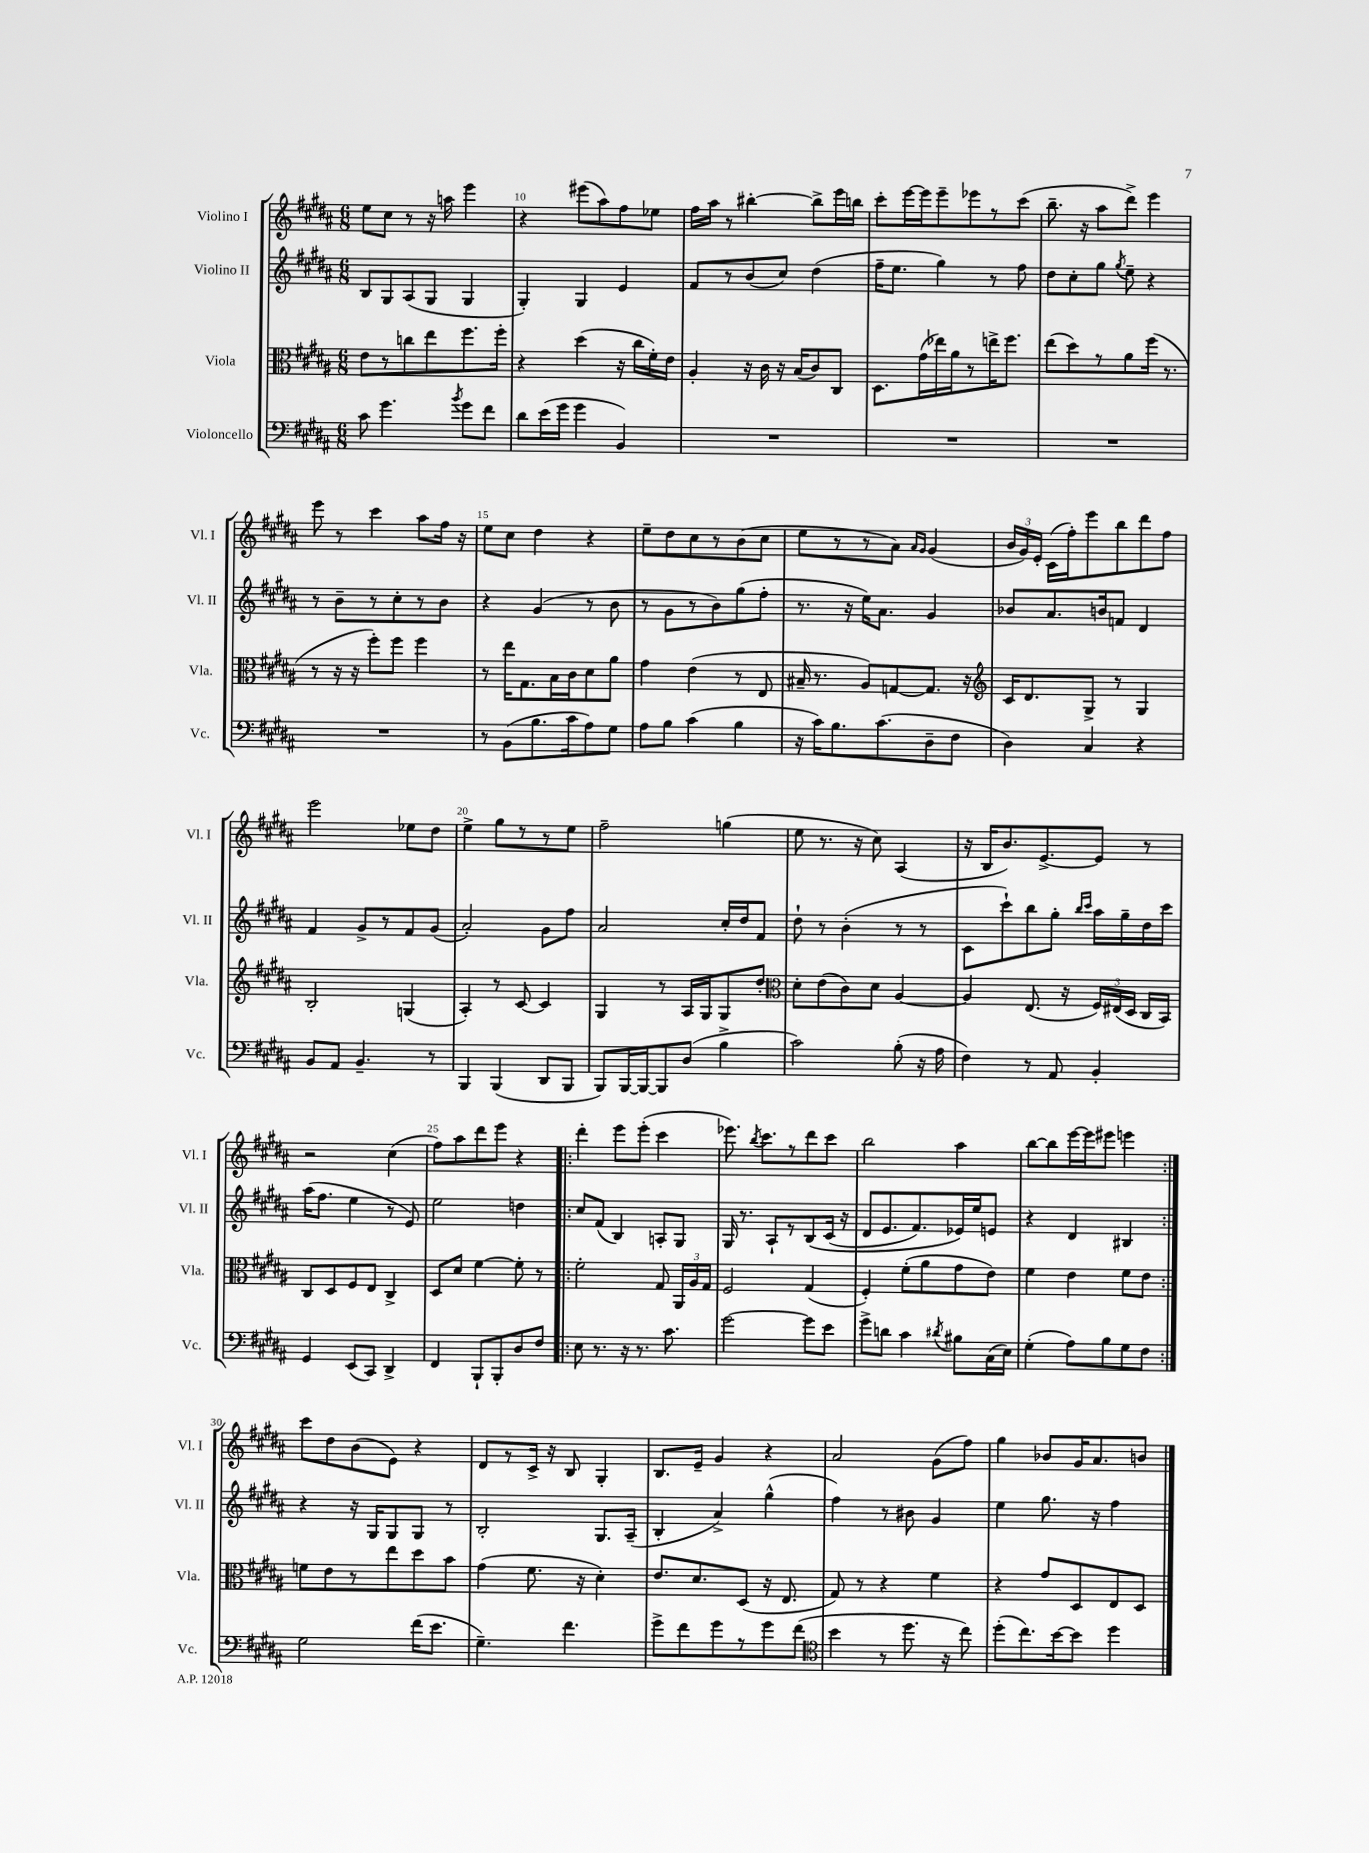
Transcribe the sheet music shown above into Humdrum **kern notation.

**kern	**kern	**kern	**kern
*part4	*part3	*part2	*part1
*staff4	*staff3	*staff2	*staff1
*I"Violoncello	*I"Viola	*I"Violino II	*I"Violino I
*I'Vc.	*I'Vla.	*I'Vl. II	*I'Vl. I
*clefF4	*clefC3	*clefG2	*clefG2
*k[f#c#g#d#a#]	*k[f#c#g#d#a#]	*k[f#c#g#d#a#]	*k[f#c#g#d#a#]
*M6/8	*M6/8	*M6/8	*M6/8
=9	=9	=9	=9
8c#\	8e\L	8B/L	8ee\L
4.g#\	8r	8G#/	8cc#\J
.	8ccn\	(8A#/	8r
.	8ee\	8G#/J	16r
.	.	.	16aan\
8qb/	.	.	.
8g#\L	8.ff#\	4G#/	4eee\
8f#\J	.	.	.
.	16ff#'\Jk	.	.
=10	=10	=10	=10
8d#\L	4r	4G#'/)	4r
(16e\L	.	.	.
16g#\JJ	.	.	.
4g#\	(4dd#\	4G#/	(8eee#X\L
.	.	.	8aa#\)
4BB/)	16r	4e/	8ff#\
.	16cc#\LL	.	.
.	16f#'\)	.	8ee-X\J
.	16e\JJ	.	.
=11	=11	=11	=11
2.r	4A#'/	8f#/L	16ff#\LL
.	.	.	16aa#\JJ
.	.	8r	8r
.	16r	(8b/	[4bb#X'\
.	16c#\	.	.
.	16r	8cc#/J)	.
.	(16B/KL	.	.
.	8c#/)	(4dd#\	8bb#^\L]
.	8C#/J	.	16eee\L
.	.	.	16bbn\JJ
=12	=12	=12	=12
2.r	8.D#\L	16ff#~\KL	8ccc#'\L
.	.	8.ee\J	.
.	.	.	[16eee\L
.	(16g#\L	.	16eee\J]
.	16ee-X\)	4gg#\)	8eee~\
.	16a#\J	.	.
.	8r	.	8eee-X\
.	16een^\K	8r	8r
.	8.ff#\J	.	.
.	.	8ff#\	(8ccc#\J
=13	=13	=13	=13
2.r	(8ee\L	8dd#\L	8.bb~\
.	8dd#\)	8cc#'\	.
.	.	.	16r
.	8r	8gg#\J	8aa#\L
.	.	8qgg#/	.
.	8a#\	8ee~\	8ddd#^\J)
.	(16ff#\Jk	4r	4eee\
.	8.r	.	.
!!LO:LB:g=z
=14	=14	=14	=14
2.r	8r	8r	8eee\
.	16r	8b~\L	8r
.	16r	.	.
.	8ff#'\L)	8r	4ccc#\
.	8ff#\J	8cc#'\	.
.	4ff#\	8r	8aa#\L
.	.	8b\J	16ff#\Jk
.	.	.	16r
=15	=15	=15	=15
8r	8r	4r	8ee\L
(8BB\L	16ee\KL	.	8cc#\J
.	8.G#\	.	.
8.B\	.	(4g#/	4dd#\
.	16B\L	.	.
16c#\k	16c#\J	.	.
8A#\)	8d#\	8r	4r
8G#\J	8a#\J	8b\	.
=16	=16	=16	=16
8A#\L	4g#\	8r	8ee~\L
8B\J	.	8g#\L	8dd#\
(4c#\	(4e\	8r	8cc#\
.	.	8b\)	8r
4B\	8r	(8gg#\	(8b\
.	8E/	8ff#'\J	8cc#\J
=17	=17	=17	=17
16r	16B#X~/	8.r	8ee\L
16c#\KL)	8.r	.	.
8.B\	.	.	8r
.	.	16r	.
.	8A#/L)	16ee\KL)	8r
(8.c#\	.	8.a#\J	.
.	[8Gn/	.	8a#\J)
.	.	.	16qqa#/LL
.	.	.	16qqg#/JJ
8D#~\	8.G/J]	4g#/	(4g#/
8F#\J	.	.	.
.	16r	.	.
=18	=18	=18	=18
*	*clefG2	*	*
4D#\)	16c#/KL	8b-X/L	24b/LL
.	.	.	24g#/)
.	8.d#/	.	.
.	.	.	24e'/JJ
.	.	8.a#/	(16c#\LL
.	.	.	16ff#'\J)
4C#/	8G#^/J	.	8eee\
.	.	16bn/k	.
.	8r	8fn/J	8bb\
4r	4G#/	4d#/	8ddd#\
.	.	.	8ff#\J
!!LO:LB:g=z
=19	=19	=19	=19
8BB/L	2B'/	4f#/	2eee\
8AA#/J	.	.	.
4.BB~/	.	8g#^/L	.
.	.	8r	.
.	(4Gn/	8f#/	8ee-X\L
8r	.	(8g#/J	8dd#\J
=20	=20	=20	=20
4BBB/	4A#'/)	2a#'/)	4ee^\
(4BBB/	8r	.	8gg#\L
.	[8c#/	.	8r
8DD#/L	4c#/]	8g#\L	8r
8BBB/J	.	8ff#\J	8ee\J
=21	=21	=21	=21
8BBB/L)	4G#/	2a#/	2ff#~\
[16BBB/L	.	.	.
16BBB/J_	.	.	.
8BBB/]	8r	.	.
(8D#/J	16A#/LL	.	.
.	16G#/J	.	.
4B^\	8G#/	16cc#'/LL	(4ggn\
.	.	16dd#/J	.
.	8dd#'/J	8f#/J	.
=22	=22	=22	=22
*	*clefC3	*	*
2c#\)	8d#'\L	8dd#`\	8ee\
.	(8e\	8r	8.r
.	8c#\)	(4b'\	.
.	.	.	16r
.	8d#\J	.	8cc#\)
(8B'\	[4A#/	8r	(4A#/
16r	.	8r	.
16A#\	.	.	.
=23	=23	=23	=23
4F#\)	4A#/]	8c#\L	16r
.	.	.	16B/KL
.	.	8ccc#`\)	8.b/)
8r	(8.E/	8bb\	.
.	.	.	[8.e^/
8AA#/	.	8gg#'\J	.
.	16r	.	.
.	.	16qqbb/LL	.
.	.	16qqccc#/JJ	.
4BB'/	24F#/LL)	16aa#\LL	8e/J]
.	(24E#X/	.	.
.	.	16gg#~\	.
.	24D#/JJ	.	.
.	16C#/LL	16dd#\	8r
.	16BB/JJ)	16ccc#\JJ	.
!!LO:LB:g=z
=24	=24	=24	=24
4GG#/	8C#/L	(16aa#\KL	2r
.	.	8.ff#\J	.
.	8D#/	.	.
(8EE/L	8F#/	4ee\	.
8CC#/J)	8E/J	.	.
4DD#^/	4C#^/	8r	(4cc#\
.	.	8e/)	.
=25	=25	=25	=25
4FF#/	8D#/L	2ee\	8ff#\L)
.	8d#/J	.	8aa#\
8BBB`/L	[4f#\	.	8ddd#\
8BBB'/	.	.	8eee\J
8D#/	8f#'\]	4ddn\	4r
8F#/J	8r	.	.
=26!|:	=26!|:	=26!|:	=26!|:
8E\	2f#'\	8cc#/L	4ddd#'\
8.r	.	(8f#/J	.
.	.	4B/)	8eee\L
16r	.	.	.
8.r	.	.	(8eee'\J
.	8G#/	8An'/L	4ccc#\
8.c#\	.	.	.
.	24AA#/LL	8G#/J	.
.	24A#/	.	.
.	24G#/JJ	.	.
=27	=27	=27	=27
[2g#\	2F#/	16G#/	8.eee-X\)
.	.	8.r	.
.	.	.	8qbb/
.	.	.	8.ccc#\L
.	.	8A#`/L	.
.	.	8r	8r
8g#\L]	(4G#/	(8B/	8ddd#\
8e\J	.	(16c#/Jk	8ccc#\J
.	.	16r	.
=28	=28	=28	=28
8g#^\L	4F#'/)	8d#/L	2bb\
8dn\J	.	8.e/	.
4c#\	(8f#'\L	.	.
.	.	8.f#/)	.
.	8a#\	.	.
8qd#X/	.	.	.
8B#X\L	8g#\	16e-X/L)	4aa#\
.	.	16ee/J	.
(16C#\L	8e\J)	8en/J	.
16E\JJ)	.	.	.
=29	=29	=29	=29
(4G#'\	4f#\	4r	[8bb\L
.	.	.	8bb\]
8A#\L)	4e\	4d#/	[16eee\L
.	.	.	16eee\J]
8B\	.	.	8eee#X\J
8G#\	8f#\L	4B#X/	4eeen\
8F#\J	8e\J	.	.
!!LO:LB:g=z
=30:|!	=30:|!	=30:|!	=30:|!
2G#\	8fn\L	4r	8ccc#\L
.	8e\	.	8dd#\
.	8r	16r	(8b\
.	.	16G#/KL	.
.	8ee\	8G#/	8e\J)
(16f#\KL	8dd#\	8G#/J	4r
8.e\J	.	.	.
.	8b\J	8r	.
=31	=31	=31	=31
4.G#~\)	(4g#\	2B'/	8d#/L
.	.	.	8r
.	8.f#\	.	16c#^/Jk
.	.	.	16r
4.f#\	.	.	8B/
.	16r	.	.
.	4d#'\)	8.G#/L	4G#'/
.	.	(16A#~/Jk	.
=32	=32	=32	=32
8g#^\L	8.e/L	4B'/	8.B/L
8f#\	.	.	.
.	8.d#/	.	16e~/Jk
8g#\	.	4a#^/)	4g#/
8r	(8D#/J	.	.
8g#\	16r	(4gg#^^\	4r
.	8.E/	.	.
(8f#\J	.	.	.
=33	=33	=33	=33
*clefC4	*	*	*
4b\	8G#/)	4ff#\)	2a#/
.	8r	.	.
8r	4r	8r	.
8.dd#\	.	8b#X\	.
.	4f#\	4g#/	(8g#\L
16r	.	.	.
8cc#\)	.	.	8ff#\J)
=34	=34	=34	=34
(8dd#'\L	4r	4ee\	4gg#\
8.cc#\)	.	.	.
.	8g#/L	8.gg#\	8b-X/L
[16b\k	.	.	.
8b\J]	8D#/	.	16g#/K
.	.	16r	8.a#/
4dd#\	8E/	4ff#\	.
.	8D#/J	.	8bn/J
==	==	==	==
*-	*-	*-	*-
